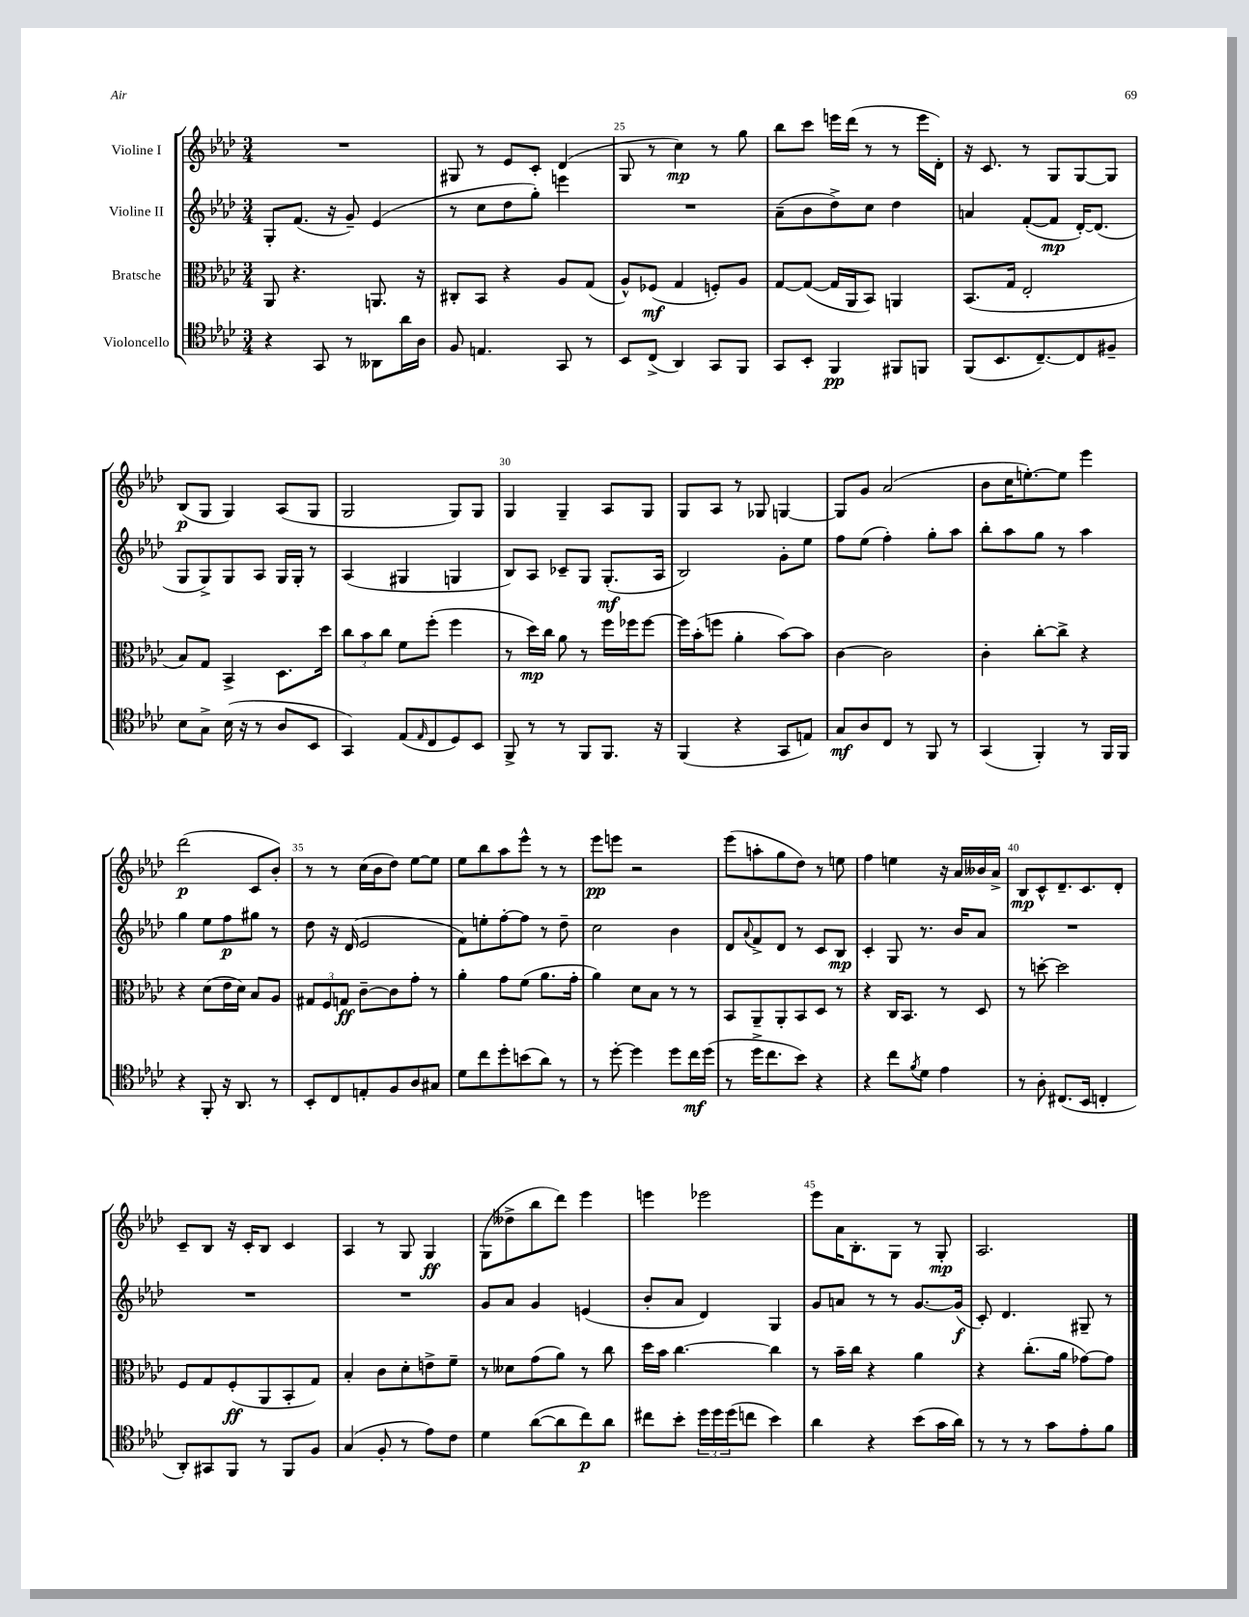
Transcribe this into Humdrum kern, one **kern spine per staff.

**kern	**kern	**kern	**kern
*staff4	*staff3	*staff2	*staff1
*clefC4	*clefC3	*clefG2	*clefG2
*k[b-e-a-d-]	*k[b-e-a-d-]	*k[b-e-a-d-]	*k[b-e-a-d-]
*M3/4	*M3/4	*M3/4	*M3/4
4r	8AA-	8G'	2.r
.	4.r	(8.f	.
8GG	.	.	.
.	.	16r	.
8r	.	8g~)	.
8AA--	8.AA	(4e-	.
16a-	.	.	.
16A-	16r	.	.
=	=	=	=
8F	8C#'	8r	8G#
4.E	8BB-	8cc	8r
.	4r	8dd-	8e-
.	.	8gg')	8c'
8GG	8A-	4eee	(4d-
8r	(8G	.	.
=	=	=	=
8BB-	8A-^^)	2.r	8G
(8C^	(8F-	.	8r
4AA-)	4G	.	4cc)
8GG	8F')	.	8r
8FF	8A-	.	8gg
=	=	=	=
8GG	[8G	(8a-~	8bb-
8BB-'	(8G_	8b-	8ccc
4FF	16G]	8dd-^)	16eee
.	16AA-	.	(16ddd-
.	8BB-)	8cc	8r
8FF#	4AA	4dd-	8r
8FF	.	.	16eee
.	.	.	16d-')
=	=	=	=
(8FF	(8.BB-	4a	16r
.	.	.	8.c
8.BB-	.	.	.
.	16G	.	.
.	2E-'	([8f'	8r
[8.C~)	.	.	.
.	.	8f]	8G
8C]	.	[16d-')	[8G
.	.	(8.d-]	.
8F#~	.	.	8G]
=	=	=	=
8B-	8B-)	8G	(8B-
8G^	8G	8G^)	8G
(16B-	4BB-^	8G	4G)
16r	.	.	.
8r	.	8A-	.
8A-	8.D-	16G	(8A-
.	.	16G'	.
8BB-	.	8r	8G
.	16dd-	.	.
=	=	=	=
4GG)	12cc	(4A-	2G
.	12b-	.	.
.	12cc	.	.
(8E-	8f	4G#	.
16qqE-	.	.	.
8C	(8ff'	.	.
8D-)	4ff	4G	8G)
8BB-	.	.	8G
=	=	=	=
8FF^	8r	8B-)	4G
8r	16dd-)	8A-	.
.	16cc	.	.
8r	8a-	8c-~	4G~
8FF	8r	8G	.
8.FF	16ff	(8.G'	8A-
.	16ff-	.	.
.	[8ff-	.	8G
16r	.	16A-	.
=	=	=	=
(4FF	16ff-]	2B-)	8G
.	(16b-'	.	.
.	8ff	.	8A-
4r	4a-'	.	8r
.	.	.	8G-
8GG	[8b-)	8g'	[4G
8E)	8b-]	8ee-	.
=	=	=	=
8G	[4c	8ff	8G]
8A-	.	(8ee-	8g
8C	2c]	4ff')	(2a-
8r	.	.	.
8FF	.	8gg'	.
8r	.	8aa-	.
=	=	=	=
(4GG	4c'	8bb-'	8b-
.	.	8aa-	16cc
.	.	.	[8.ee')
4FF')	[8cc'	8gg	.
.	8cc^]	8r	8ee]
8r	4r	4aa-	4eee-
16FF	.	.	.
16FF	.	.	.
=	=	=	=
4r	4r	4gg	(2ddd-
8FF'	(8d-	8ee-	.
16r	16e-	8ff	.
8.AA-	16d-)	.	.
.	8B-	8gg#	8c
8r	8A-	8r	8b-')
=	=	=	=
8BB-'	12G#	8dd-	8r
.	12F	.	.
8C	.	16r	8r
.	12G	.	.
.	.	(16d-	.
8E'	[8c~	2e-	(16cc
.	.	.	16b-
8F	8c]	.	8dd-)
8A-	8g'	.	[8ee-
8G#	8r	.	8ee-]
=	=	=	=
8d-	4a-'	8f)	8ee-
8cc	.	8ee'	8bb-
8dd-'	8g	[8ff'	8aa-
(8b	(8f	8ff]	8eee-^^
8a-)	8.a-	8r	8r
8r	.	8dd-~	8r
.	16g'	.	.
=	=	=	=
8r	4a-)	2cc	8eee-
[8dd-'	.	.	8eee
4dd-]	8d-	.	2r
.	8B-	.	.
8dd-	8r	4b-	.
16cc	8r	.	.
(16dd-	.	.	.
=	=	=	=
8r	8BB-	8d-	(8eee-
.	.	8qqa-	.
16dd-^	8AA-~	8f^	8aa'
8.cc	.	.	.
.	8AA-'	8d-	8gg
8b-)	8BB-	8r	8dd-)
4r	8D-	8c	8r
.	8r	8B-	8ee
=	=	=	=
4r	4r	4c'	4ff
8cc	16C	8G	4ee
.	8.BB-	.	.
8qf	.	.	.
8d-	.	8.r	.
4e-	8r	.	16r
.	.	16b-	16a-
.	8D-	8a-	16b--
.	.	.	16a-^
=	=	=	=
8r	8r	2.r	8B-
8A-'	[8dd'	.	8c^^
(8.C#	2dd]	.	8.d-~
16BB-	.	.	8.c
4C'	.	.	.
.	.	.	8d-'
=	=	=	=
8AA-')	8F	2.r	8c~
8GG#	8G	.	8B-
8FF	(8F'	.	16r
.	.	.	16c'
8r	8AA-	.	8B-
8FF	8BB-'	.	4c
8F	8G)	.	.
=	=	=	=
(4G	4B-'	2.r	4A-
8F'	8c	.	8r
8r	8d-'	.	8G
8e-)	8e^	.	4G
8c	8f~	.	.
=	=	=	=
4d-	8r	8g	(8G
.	8d--	8a-	8dd--^
([8a-	(8g	4g	8bb-
8a-]	8a-)	.	8ddd-)
8cc)	8r	(4e	4eee-
8a-	8cc	.	.
=	=	=	=
8cc#	16dd-	8b-'	4eee
.	16b-	.	.
8b-'	[4.cc	8a-	.
24dd-	.	4d-)	2eee-
24dd-	.	.	.
(24dd-	.	.	.
8cc	.	.	.
4b-)	4cc]	4G	.
=	=	=	=
4a-	8r	8g	8eee-
.	16b-~	8a	16a-
.	16cc	.	8.B-'
4r	4r	8r	.
.	.	8r	8G
(8b-	4a-	[8.g	8r
16g	.	.	8G'
16a-)	.	(16g]	.
=	=	=	=
8r	4r	8c')	2.A-
8r	.	4.d-	.
8r	(8.cc'	.	.
8g	.	.	.
.	16a-	.	.
8e-'	[8g-)	8G#~	.
8f	8g-]	8r	.
==	==	==	==
*-	*-	*-	*-
